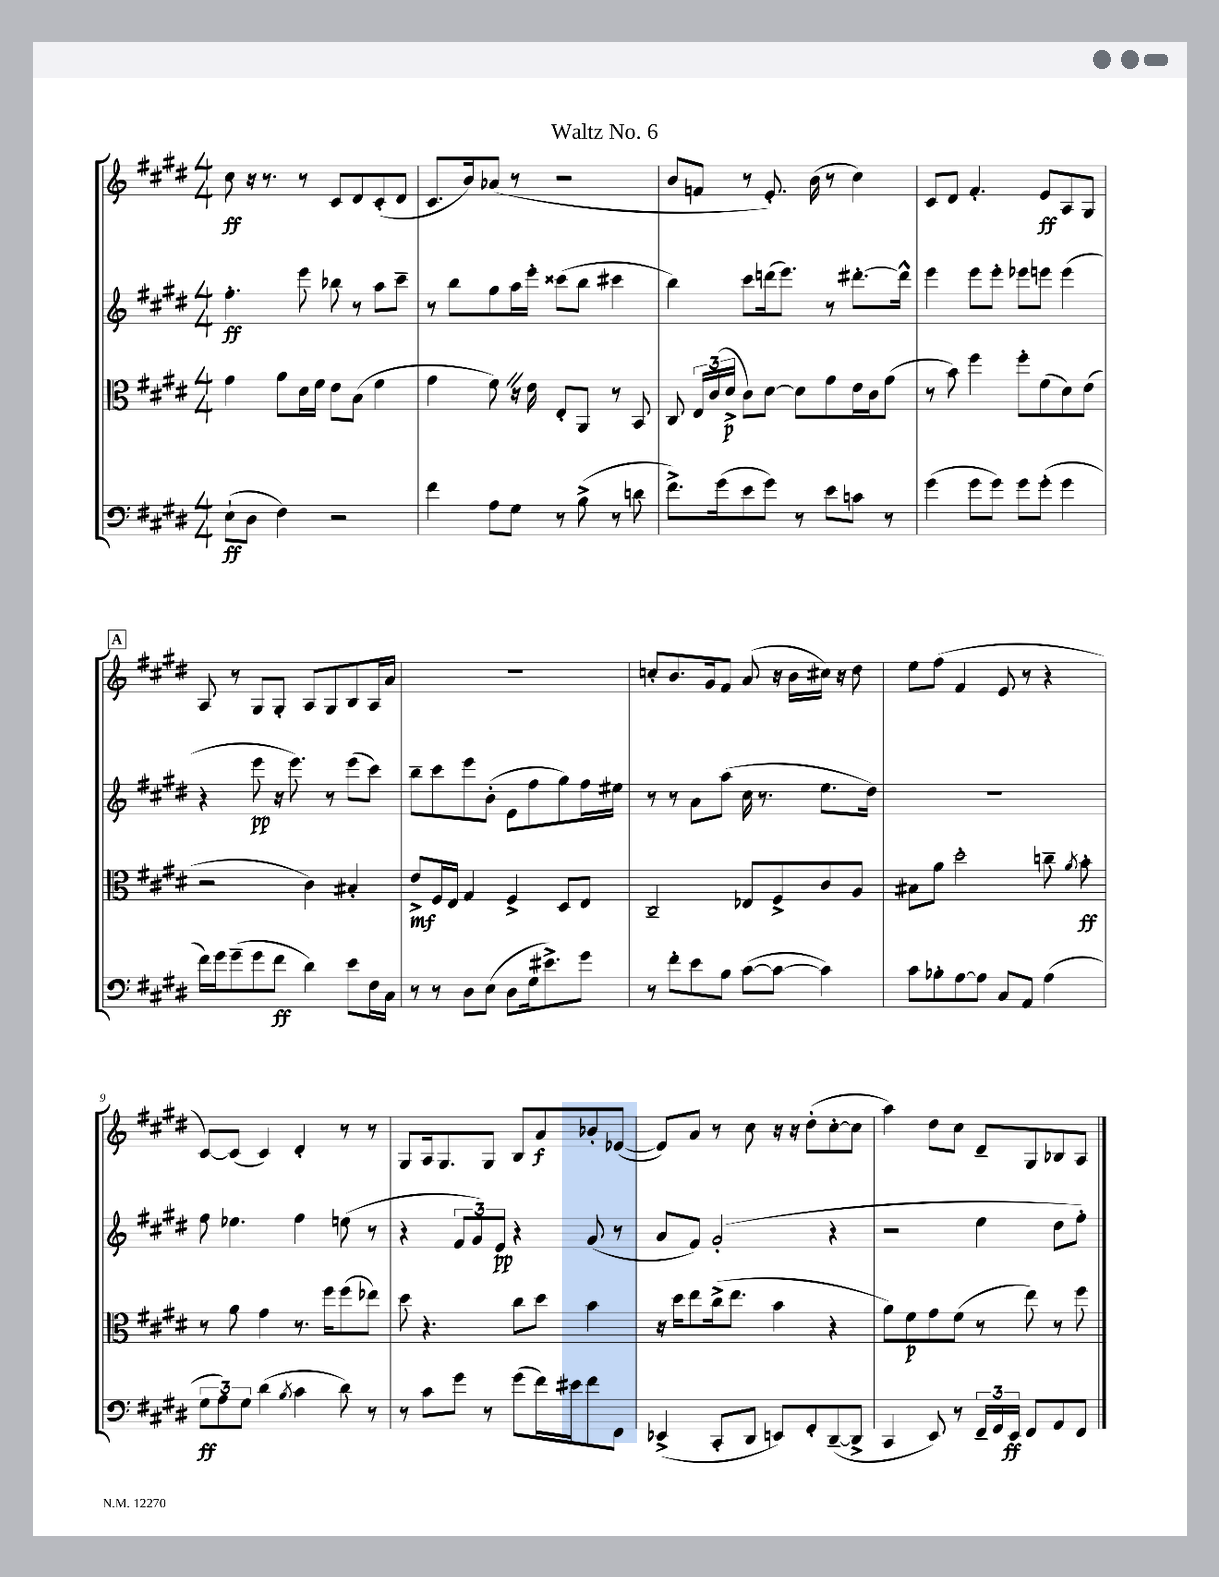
\header { title = "Waltz No. 6" }
<<
\new StaffGroup <<
\new Staff = "s0" {
    \clef treble \key e \major \numericTimeSignature \time 4/4
    \autoBeamOff cis''8\ff r16 r8. r8 cis'8[ dis'8 cis'8-.( dis'8] |
    cis'8.[ b'16) aes'8]( r8 r2 |
    b'8[ f'8] r8 e'8.-.) b'16( r8 cis''4) |
    cis'8[ dis'8] fis'4.-. e'8[\ff a8 gis8] |
    \mark \markup { \box "A" } a8 r8 gis8[ gis8]-. a8[ gis8 b8 a16 a'16] |
    R1 |
    c''8[-. b'8. gis'16 fis'8] a'8( r16 b'16[ cis''16]) r16 dis''8 |
    e''8[ fis''8]( fis'4 e'8 r8 r4 |
    cis'8[~) cis'8]( cis'4) dis'4-. r8 r8 |
    gis8[ a16 gis8. gis8] b8[ a'8\f bes'8-. ees'8]~( |
    ees'8[) a'8] r8 cis''8 r16 r16 dis''8[-.( cis''8~-. cis''8] |
    a''4) dis''8[ cis''8] dis'8[-- gis8 bes8 a8] \bar "|." |
}
\new Staff = "s1" {
    \clef treble \key e \major \numericTimeSignature \time 4/4
    \autoBeamOff fis''4.-.\ff e'''8 bes''8 r8 a''8[ cis'''8]-- |
    r8 b''8[ gis''8 a''16 e'''16]-. cisis'''8[( b''8] cis'''4 |
    b''4) cis'''8[ d'''16( e'''8.]) r8 dis'''8.[~-. dis'''16]-^ |
    e'''4 e'''8[ e'''8]-. ees'''8[ e'''8] e'''4( |
    \mark \markup { \box "A" } r4 e'''8\pp r16 e'''8.) r8 e'''8[( cis'''8]) |
    b''8[-- cis'''8 e'''8 b'8]-.( e'8[ fis''8 gis''8) fis''16 eis''16] |
    r8 r8 a'8[ a''8]( cis''16 r8. e''8.[ dis''16]) |
    r1 |
    fis''8 ees''4. fis''4 e''8( r8 |
    r4 \tuplet 3/2 { fis'8[ gis'8) e'8]\pp } r4 gis'8( r8 |
    a'8[ fis'8]) gis'2-.( r4 |
    r2 e''4 dis''8[ fis''8]-.) \bar "|." |
}
\new Staff = "s2" {
    \clef alto \key e \major \numericTimeSignature \time 4/4
    \autoBeamOff gis'4 a'8[ dis'16 fis'16] e'8[ b8]( fis'4 |
    gis'4 fis'8) \once \override BreathingSign.text = \markup { \musicglyph "scripts.caesura.straight" } \breathe r16 e'16 e8[-. a,8] r8 b,8 |
    cis8 \tuplet 3/2 { e16[ cis'16( dis'16]->\p } cis'8[) dis'8]~ dis'8[ gis'8 e'16 cis'16 gis'8]( |
    r8 b'8) fis''4 fis''8[-. fis'8( dis'8) e'8]( |
    \mark \markup { \box "A" } r2 cis'4) bis4-. |
    e'8[->\mf fis16 e16] gis4 fis4-> dis8[ e8] |
    cis2-- ees8[ fis8-> cis'8 a8] |
    bis8[ a'8] dis''2-. c''8-- \acciaccatura { a'8 } b'8-.\ff |
    r8 a'8 gis'4 r8. fis''16[ fis''8( ees''8]) |
    dis''8 r4. cis''8[ dis''8] b'4 |
    r16 dis''16[ e''8 cis''16->( e''8.] b'4 r4 |
    a'8[) fis'8\p gis'8 fis'8]( r8 e''8) r8 fis''8 \bar "|." |
}
\new Staff = "s3" {
    \clef bass \key e \major \numericTimeSignature \time 4/4
    \autoBeamOff e8[-!\ff( dis8] fis4) r2 |
    fis'4 a8[ gis8] r8 b8->( r8 d'8 |
    fis'8.[->) gis'16( e'8 gis'8]) r8 e'8[ c'8] r8 |
    gis'4( gis'8[ gis'8]) gis'8[ gis'8]-.( gis'4 |
    \mark \markup { \box "A" } fis'16[) gis'16 gis'8--( gis'8 fis'8]\ff dis'4) e'8[ fis16 cis16] |
    r8 r8 dis8[ e8]( dis8[ gis16 eis'8.->) gis'8] |
    r8 fis'8[-. e'8 b8] cis'8[~( cis'8]~ cis'4) |
    cis'8[ bes8-. a8~ a8] cis8[ a,8] a4( |
    \tuplet 3/2 { gis8[\ff a8) gis8] } dis'4( \acciaccatura { b8 } cis'4 dis'8) r8 |
    r8 cis'8[ gis'8] r8 gis'8[( fis'16) eis'16 fis'8 fis,8] |
    ees,4->( cis,8[-. dis,8] e,8[) gis,8-. dis,8~--( dis,8]-> |
    cis,4 e,8) r8 \tuplet 3/2 { fis,16[-- gis,16 e,16]\ff } fis,8[ a,8 fis,8] \bar "|." |
}
>>
>>
